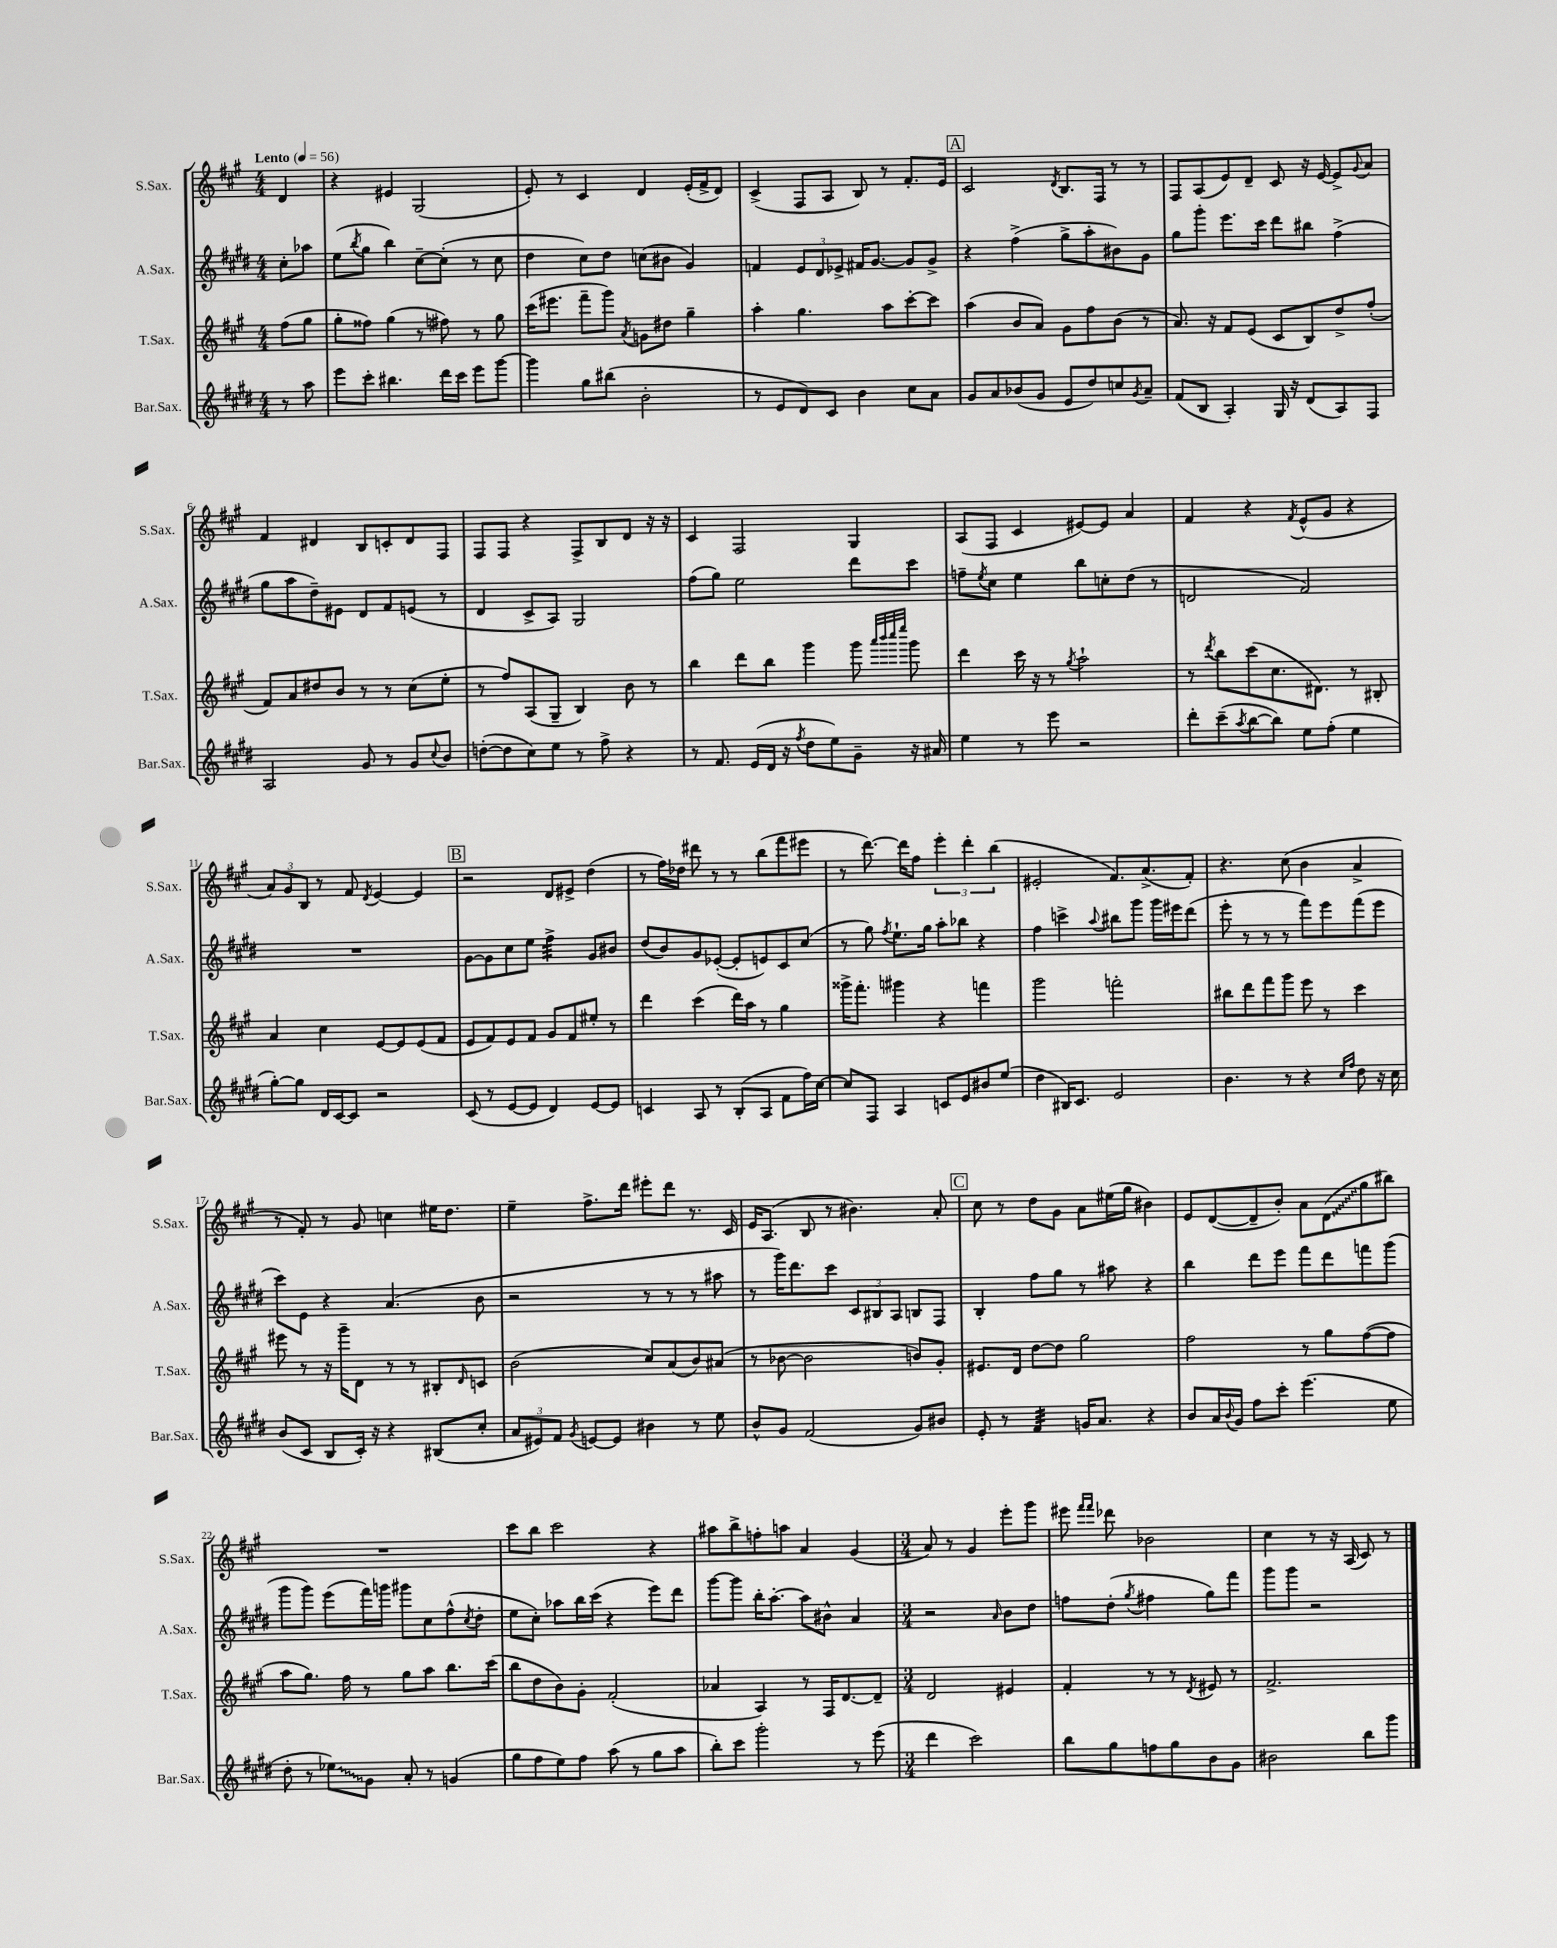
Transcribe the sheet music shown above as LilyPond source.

<<
\new StaffGroup <<
\new Staff = "s0" \with { instrumentName = "S.Sax." shortInstrumentName = "S.Sax." } {
    \clef treble \key a \major \numericTimeSignature \time 4/4 \partial 4 \tempo "Lento" 4 = 56
    d'4 |
    r4 eis'4 gis2( |
    e'8-.) r8 cis'4 d'4 e'16-.( fis'16-> d'8) |
    cis'4->( fis8 a8 b8) r8 fis'8.-. e'16 |
    \mark \markup { \box "A" } cis'2 \acciaccatura { d'8 } b8. fis16 r8 r8 |
    fis8 a8( e'8) d'8-- cis'8 r16 e'16~ e'8-> \appoggiatura { gis'8 } a'8 |
    fis'4 dis'4 b8 c'8-. dis'8 fis8 |
    fis8 fis8 r4 fis8-> b8 d'8 r16 r16 |
    cis'4 fis2 gis4 |
    a8( fis8 cis'4 eis'8~) eis'8 a'4 |
    fis'4 r4 \acciaccatura { fis'8 } e'8-^( gis'8 r4 |
    \tuplet 3/2 { a'8) gis'8 b8 } r8 fis'8 \acciaccatura { d'8 } e'4~ e'4 |
    \mark \markup { \box "B" } r2 d'8 eis'8-> d''4( |
    r8 fis''16) des''16 dis'''8 r8 r8 b''8( fis'''8 eis'''8 |
    r8 d'''8.~) d'''16 fis''8 \tuplet 3/2 { e'''4-. d'''4-. b''4( } |
    eis'2-. fis'8.) a'8.->( fis'8-.) |
    r4. cis''8( b'4 a'4-> |
    r8 fis'8-.) r8 gis'8 c''4 eis''16 d''8. |
    e''4-- fis''8.-> d'''16 eis'''8-. d'''8 r8. cis'16 |
    e'16 a8.( b8 r8 bis'4.) a'8-. |
    \mark \markup { \box "C" } cis''8 r8 d''8 gis'8 a'8 eis''16( gis''16 bis'4) |
    e'8 d'8~( d'8-- b'8-.) a'8 \once \override Glissando.style = #'zigzag d'8\glissando( gis''8 bis''8) |
    R1 |
    cis'''8 b''8 cis'''2 r4 |
    ais''8 b''8-> f''8-. a''8 a'4 gis'4( |
    \numericTimeSignature \time 3/4 a'8) r8 gis'4 e'''8-. gis'''8 |
    eis'''8 \grace { fis'''16 fis'''16 } des'''8 bes'2 |
    cis''4 r8 r16 a16( cis'8) r8 \bar "|." |
}
\new Staff = "s1" \with { instrumentName = "A.Sax." shortInstrumentName = "A.Sax." } {
    \clef treble \key e \major \numericTimeSignature \time 4/4 \partial 4
    cis''8-. aes''8 |
    e''8( \acciaccatura { b''8 } gis''8 b''4) cis''8~-- cis''8-.( r8 cis''8 |
    dis''4 cis''8) dis''8 c''8( bis'8 gis'4) |
    f'4 \tuplet 3/2 { e'8 dis'8 ees'8-> } fis'16 gis'8.~ gis'8 gis'8-> |
    \mark \markup { \box "A" } r4 fis''4->( gis''8-> a''8-. bis'8) gis'8 |
    gis''8 gis'''8-. e'''8. cis'''16 dis'''8 bis''8 fis''4->( |
    gis''8 a''8 dis''8--) eis'8 dis'8 fis'8 e'8( r8 |
    dis'4 cis'8-> a8) gis2 |
    fis''8( gis''8) e''2 dis'''8 cis'''8 |
    f''8-- \acciaccatura { e''8 } cis''8 e''4 b''8 c''8-. dis''8( r8 |
    d'2 fis'2) |
    R1 |
    \mark \markup { \box "B" } gis'8~ gis'8 cis''8 e''8 fis''4:32-> gis'8 bis'8 |
    dis''8( b'8) gis'8 ees'8~-.( ees'8-. e'8) cis'8 cis''8( |
    r8 gis''8) \acciaccatura { fis''8 } e''8.-! gis''16 a''8-. bes''8 r4 |
    fis''4 c'''4-> \appoggiatura { a''8 } bis''8 gis'''8 gis'''16 eis'''16 dis'''8( |
    e'''8-. r8 r8 r8 fis'''8) e'''8 fis'''8( e'''8 |
    cis'''8) e'8 r4 a'4.( b'8 |
    r2 r8 r8 r8 ais''8 |
    r8 gis'''16) dis'''8. cis'''8 \tuplet 3/2 { cis'8 bis8 a8 } b8 fis8 |
    \mark \markup { \box "C" } b4-. fis''8 gis''8 r8 ais''8 r4 |
    b''4 dis'''8 e'''8 fis'''8 dis'''8 f'''8 gis'''8( |
    gis'''8 gis'''8) e'''8( fis'''16) g'''16 gis'''8 cis''8 fis''8-^( \acciaccatura { cis''8 } dis''8-. |
    e''8 cis''8-.) aes''8 b''16 cis'''16( r4 e'''8) dis'''8 |
    gis'''8~ gis'''8 b''16-. a''8.~-. a''8 bis'8-^ a'4 |
    \numericTimeSignature \time 3/4 r2 \grace { a'16 } b'8 dis''8 |
    f''8 dis''8-.( \acciaccatura { gis''8 } fis''4 gis''8) fis'''8 |
    gis'''8 gis'''8 r2 \bar "|." |
}
\new Staff = "s2" \with { instrumentName = "T.Sax." shortInstrumentName = "T.Sax." } {
    \clef treble \key a \major \numericTimeSignature \time 4/4 \partial 4
    fis''8( gis''8 |
    gis''8-. fisis''8) gis''4( r8 fis''8) r8 gis''8 |
    cis'''16( eis'''8. fis'''8-- gis'''8) \acciaccatura { a'8 } g'8 dis''8 gis''4-- |
    a''4-. gis''4. a''8 cis'''8~-. cis'''8 |
    \mark \markup { \box "A" } a''4( b'8 a'8) gis'8 fis''8 b'8( r8 |
    a'8.) r16 fis'8 e'8( cis'8 b8) d''8-> fis''8-.( |
    fis'8) a'8 dis''8 b'8 r8 r8 cis''8( e''8-. |
    r8 fis''8) a8( gis8-- b4) b'8 r8 |
    b''4 d'''8 b''8 gis'''4 gis'''8 \grace { a'''32 b'''32 cis''''32 e''''32 } gis'''8 |
    d'''4 cis'''16 r16 r8 \acciaccatura { gis''8 } a''2-! |
    r8 \acciaccatura { d'''8 } b''8 cis'''8( cis''8. dis'8.) r8 bis8-. |
    a'4 cis''4 e'8~ e'8 e'8( fis'8 |
    \mark \markup { \box "B" } e'8 fis'8) e'8 fis'8 gis'8 fis'8 eis''8-. r8 |
    d'''4 cis'''4( d'''16) a''16 r8 gis''4 |
    gisis'''16-> fis'''8.-. gis'''4 r4 f'''4 |
    gis'''2 f'''2-. |
    bis''8 d'''8 fis'''8 gis'''8 e'''8 r8 cis'''4 |
    eis'''8 r8 r16 gis'''16-- d'8 r8 r8 bis8-. \grace { d'16 } c'8 |
    b'2( cis''8) a'8( b'8) ais'8( |
    r8 bes'8~ bes'2 b'8) gis'8-. |
    \mark \markup { \box "C" } eis'8. d'16 d''8~ d''8 gis''2 |
    fis''2 r8 gis''8 fis''8~( fis''8 |
    a''8 gis''8.) fis''16 r8 gis''8 a''8 b''8. cis'''16( |
    b''8 d''8 b'8) gis'8-. fis'2-.( |
    aes'4 a4) r8 fis16 d'8.~ d'8-- |
    \numericTimeSignature \time 3/4 d'2 eis'4 |
    fis'4-. r8 r8 \acciaccatura { d'8 } eis'8 r8 |
    fis'2.-> \bar "|." |
}
\new Staff = "s3" \with { instrumentName = "Bar.Sax." shortInstrumentName = "Bar.Sax." } {
    \clef treble \key e \major \numericTimeSignature \time 4/4 \partial 4
    r8 a''8 |
    e'''8 cis'''8-. bis''4. dis'''16 cis'''16 e'''8 gis'''8~ |
    gis'''4 gis''8 bis''8( b'2-. |
    r8 e'8 dis'8) cis'8 b'4 cis''8 a'8 |
    \mark \markup { \box "A" } gis'8 a'8 bes'8( gis'8 e'8 dis''8) c''8 \acciaccatura { gis'8 } a'8-- |
    fis'8( b8 a4-.) gis16 r16 dis'8( a8) fis8 |
    a2 gis'8 r8 gis'8 \appoggiatura { cis''8 } b'8 |
    d''8~-.( d''8 cis''8) e''8 r8 fis''8-> r4 |
    r8 fis'8. e'16( dis'16 r16 \acciaccatura { fis''8 } dis''8 e''8) gis'8-- r16 ais'16 |
    e''4 r8 e'''8 r2 |
    dis'''8-. cis'''8--( \acciaccatura { a''8 } b''8~ b''8) e''8 fis''8-.( e''4 |
    gis''8~-.) gis''8 dis'16 cis'16~ cis'8 r2 |
    \mark \markup { \box "B" } cis'8( r8 e'8~ e'8 dis'4) e'8~ e'8 |
    c'4 a8 r8 b8-.( a8 fis'8 fis''16) cis''16~ |
    cis''8 fis8 a4 c'8 e'8 bis'8 e''8( |
    dis''4 bis16) cis'8. e'2 |
    b'4. r8 r4 \grace { cis''16 fis''16 } dis''8 r16 cis''16 |
    b'8( cis'8 b8 cis'16-.) r16 r4 bis8( cis''8-. |
    \tuplet 3/2 { a'8 eis'8) fis'8 } \acciaccatura { gis'8 } e'8~ e'8 bis'4 r8 e''8 |
    b'8-^ gis'8 fis'2( gis'8) bis'8 |
    \mark \markup { \box "C" } e'8-. r8 fis'4:32 g'16 a'8. r4 |
    b'8 a'16 \appoggiatura { b'8 } gis'16 fis''8 cis'''8-. e'''4.( e''8 |
    dis''8-. r8 \once \override Glissando.style = #'zigzag ees''8\glissando) gis'8 a'8-. r8 g'4( |
    gis''8 fis''8 e''8) fis''8 a''8( r8 gis''8 a''8 |
    b''8-.) cis'''8 gis'''2-. r8 e'''8( |
    \numericTimeSignature \time 3/4 dis'''4 cis'''2) |
    b''8 gis''8 f''8 gis''8 b'8 gis'8 |
    bis'2 b''8 gis'''8 \bar "|." |
}
>>
>>
